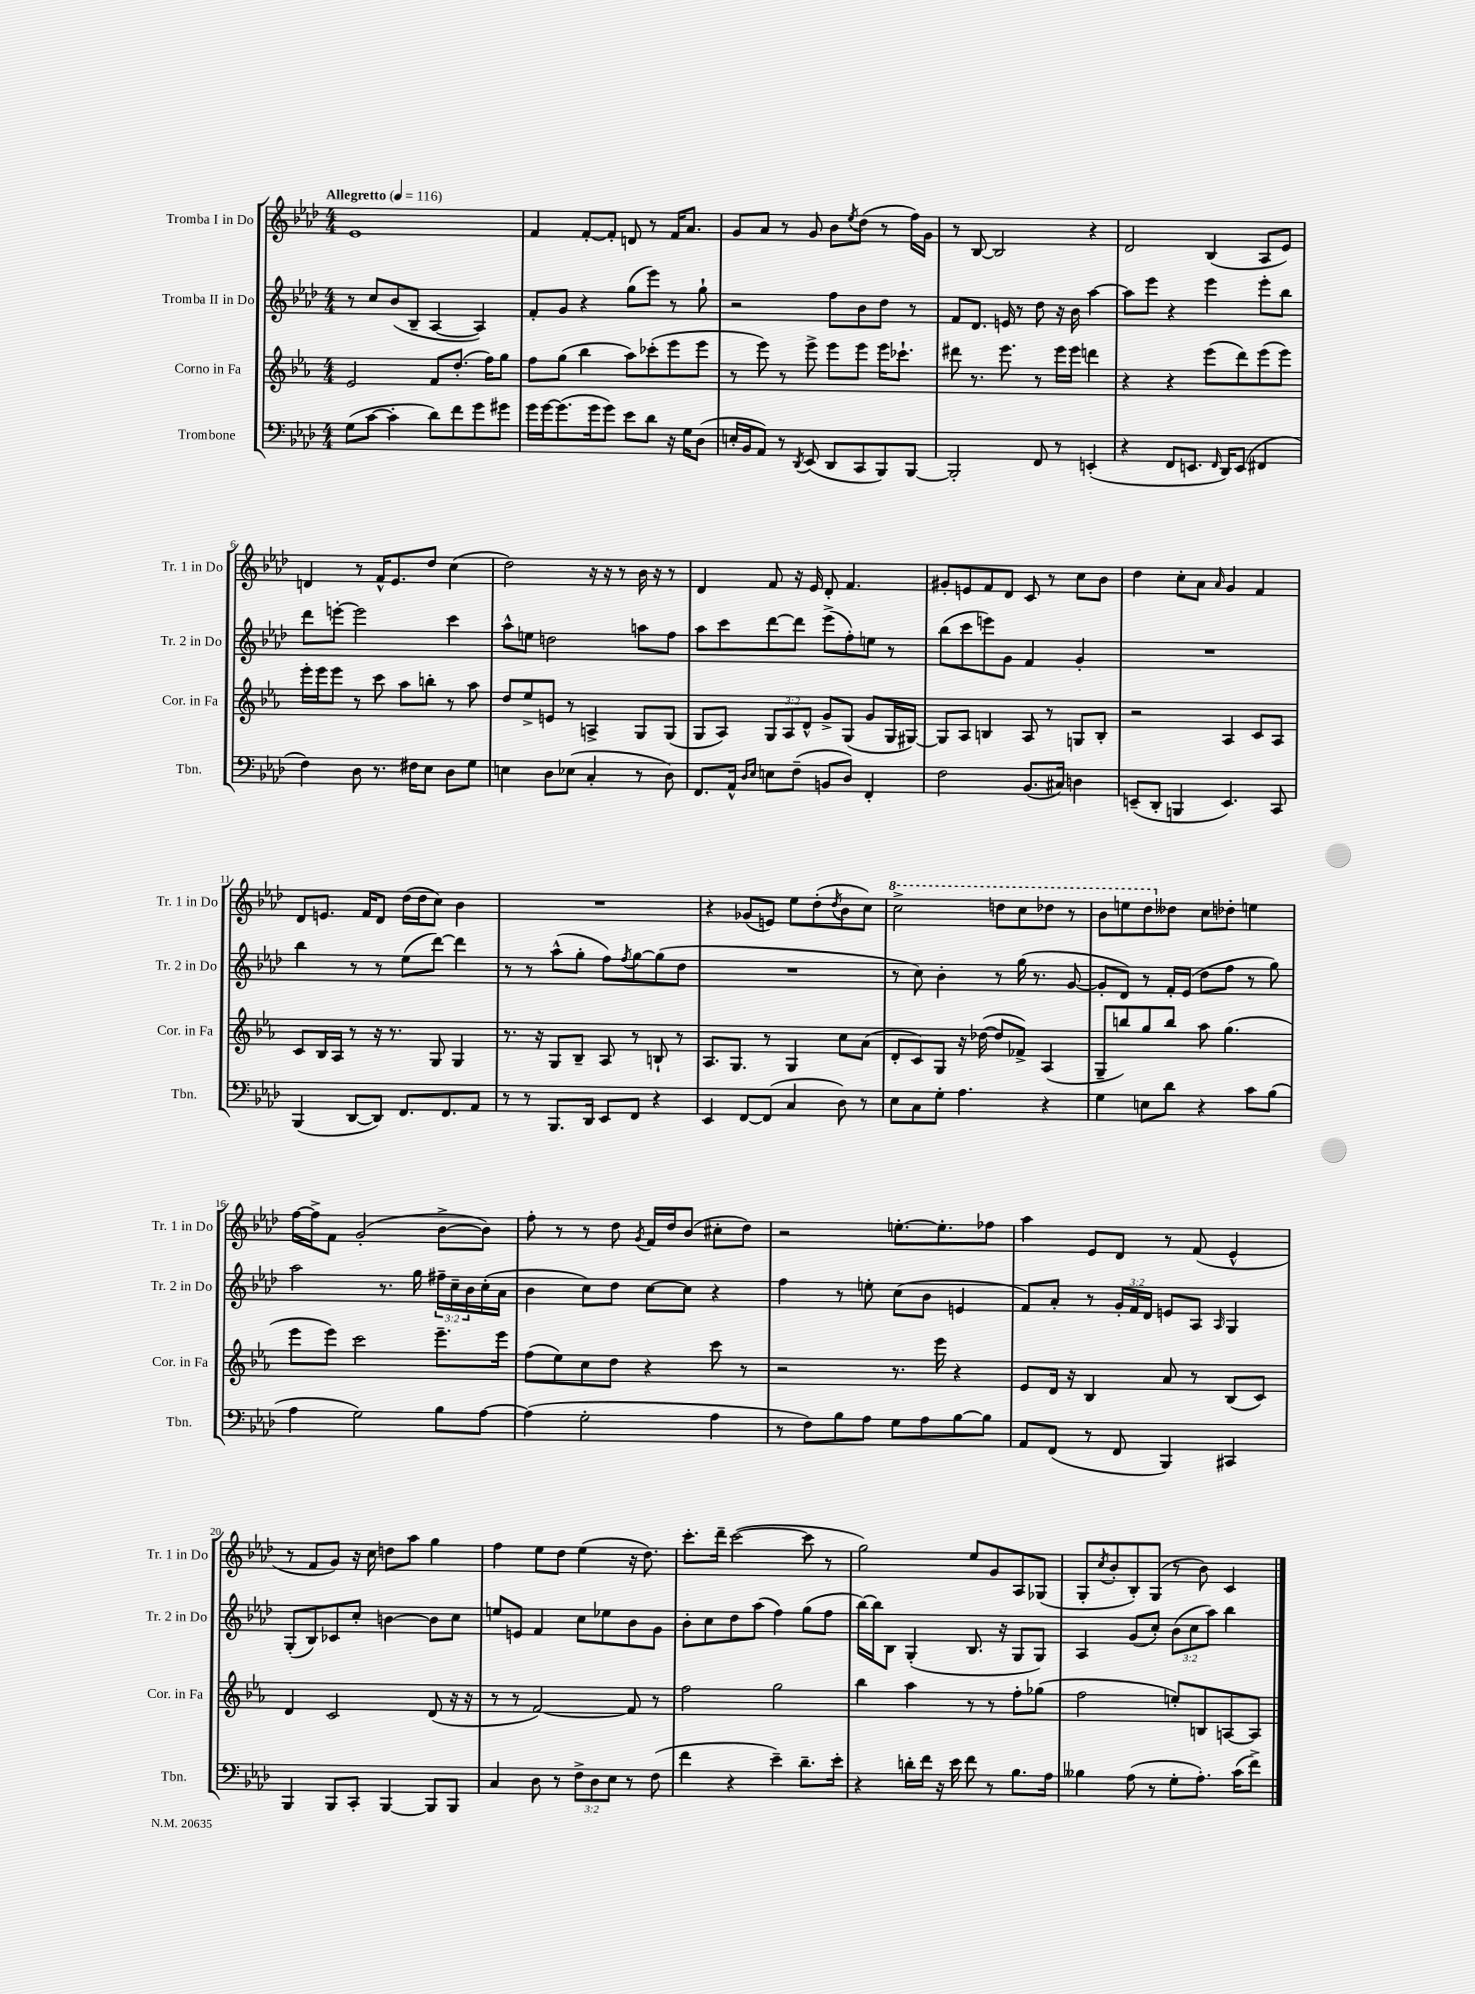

**kern	**kern	**kern	**kern
*part4	*part3	*part2	*part1
*staff4	*staff3	*staff2	*staff1
*I"Trombone	*I"Corno in Fa	*I"Tromba II in Do	*I"Tromba I in Do
*I'Tbn.	*I'Cor. in Fa	*I'Tr. 2 in Do	*I'Tr. 1 in Do
*clefF4	*clefG2	*clefG2	*clefG2
*k[b-e-a-d-]	*k[b-e-a-]	*k[b-e-a-d-]	*k[b-e-a-d-]
*M4/4	*M4/4	*M4/4	*M4/4
*MM116	*MM116	*MM116	*MM116
=1	=1	=1	=1
!	!	!	!LO:TX:a:B:t=Allegretto
(8G\L	2e-/	8r	1e-
[8c\J	.	8cc/L	.
4c'\]	.	(8b-/	.
.	.	8B-~/J	.
8d-\L)	8f/L	[4A-/	.
8f\	(8.dd'/J	.	.
8g\	.	4A-/])	.
.	16ff\KL)	.	.
8g#X\J	8gg\J	.	.
=2	=2	=2	=2
16g\LL	8ff\L	8f'/L	4f/
[16g\J	.	.	.
(8.g\]	(8gg\J	8g/J	.
.	4bb-\	4r	[8f'/L
16g\k	.	.	.
8g\J)	.	.	8f'/J]
8e-\L	8aa-\L)	(8gg\L	8dn/
8d-\J	(8ccc-X'\	8eee-\J)	8r
16r	8eee-\	8r	16f/KL
16G\KL	.	.	8.a-/J
(8D-\J	8eee-\J	8gg`\	.
=3	=3	=3	=3
16En'/LL	8r	2r	8g/L
16BB-/J	.	.	.
8AA-/J)	8eee-\)	.	8a-/J
8r	8r	.	8r
8qDD-/	.	.	.
(8EE-/	8eee-^\	.	8g/
8DD-/L	8eee-\L	8ff\L	8b-\L
.	.	.	8qee-/
8CC/	8eee-\J	8b-\	(8dd-\J
8BBB-/)	16eee-\KL	8dd-\J	8r
.	8.ccc-X`\J	.	.
[8BBB-/J	.	8r	16ff\LL)
.	.	.	16g\JJ
=4	=4	=4	=4
2BBB-'/]	8ddd#X\	8f/L	8r
.	8.r	8.d-/J	[8B-/
.	.	.	2B-/]
.	8.eee-\	16en/	.
.	.	8r	.
8FF/	8r	8dd-\	.
8r	16eee-\LL	16r	.
.	16eee-\JJ	16b-\	.
(4EEn'/	4dddn\	[4aa-\	4r
=5	=5	=5	=5
4r	4r	8aa-\L]	2d-/
.	.	8eee-\J	.
8FF/L	4r	4r	.
8.EEn/J	.	.	.
.	(8eee-\L	4eee-\	(4B-/
16qqFF/	.	.	.
16DD-/KL)	.	.	.
(8EE/J	8ddd\)	.	.
4FF#X/	(8eee-\	8eee-'\L	8A-/L
.	8eee-\J)	8bb-\J	8e-/J)
!!LO:LB:g=z
=6	=6	=6	=6
4F\)	16eee-'\LL	8ddd-\L	4dn/
.	16eee-\J	.	.
.	8eee-\J	[8eeen'\J	.
8D-\	8r	2eee\]	8r
8.r	8ccc\	.	16f^^/KL
.	.	.	8.e-/
.	8aa-\L	.	.
16F#X\KL	.	.	.
8E-\J	8bbn'\J	.	8dd-/J
8D-\L	8r	4ccc\	(4cc\
8G\J	8aa-\	.	.
=7	=7	=7	=7
4En\	8dd/L	8aa-^^\L	2dd-\)
.	8ee-^/	8een\J	.
8D-\L	8en/J	2ddn\	.
(8E-X\J	8r	.	.
4C'/	4An^/	.	16r
.	.	.	16r
.	.	.	8r
8r	8G/L	8aan\L	16b-\
.	.	.	16r
8D-\)	(8G/J	8ff\J	8r
=8	=8	=8	=8
8.FF/L	8G/L	8aa-\L	4d-/
.	8A-/J)	8ccc\	.
16AA-^^/Jk	.	.	.
16qqD-/LL	.	.	.
16qqE-/JJ	.	.	.
8En\L	12G/L	[8ddd-\	8f/
.	12A-/	.	.
(8F~\J	.	8ddd-\J]	16r
.	12d^^/J	.	.
.	.	.	16e-/
8BBn/L	8g^/L	(8eee-^\L	8d-'/
8D-/J)	(8G/J	8ff'\)	4.f/
4FF'/	8g/L	8een\J	.
.	16G/L	8r	.
.	[16G#X/JJ)	.	.
=9	=9	=9	=9
2F\	8G#/L]	(8bb-\L	8g#X'/L
.	8A-/J	8ccc\	8en/
.	4Bn/	8eeen\)	8f/
.	.	8g\J	8d-/J
(8.BB-/L	8A-/	4f/	8c/
.	8r	.	8r
16C#X/Jk)	.	.	.
4Dn\	8Gn/L	4g'/	8cc\L
.	8B'/J	.	8b-\J
=10	=10	=10	=10
(8EEn~/L	2r	1r	4dd-\
8DD-'/J	.	.	.
4BBBn/	.	.	8cc'\L
.	.	.	8a-\J
.	.	.	16qqa-/
4.EE/)	4A-/	.	4g/
.	8c/L	.	4f/
8CC/	8A-/J	.	.
!!LO:LB:g=z
=11	=11	=11	=11
(4BBB-/	8c/L	4bb-\	8d-/L
.	16B-/L	.	8.en/J
.	16A-/JJ	.	.
[8DD-/L	8r	8r	.
.	.	.	16f/KL
8DD-/J])	16r	8r	8d-/J
.	8.r	.	.
8.FF/L	.	(8ee-\L	(16dd-\LL
.	.	.	16dd-\J
.	8G/	[8ddd-\J)	8cc\J)
8.FF/	.	.	.
.	4G/	4ddd-\]	4b-\
8AA-/J	.	.	.
=12	=12	=12	=12
8r	8.r	8r	1r
8r	.	8r	.
.	16r	.	.
8.BBB-/L	8G/L	(8aa-^^\L	.
.	8B-~/J	8gg'\J	.
16DD-/Jk	.	.	.
8EE-/L	8A-/	8ff\L)	.
.	.	8qff/	.
8FF/J	8r	[8gg\	.
4r	8Bn`/	(8gg\]	.
.	8r	8dd-\J	.
=13	=13	=13	=13
4EE-/	8.A-/L	1r	4r
.	8.G/J	.	.
[8FF/L	.	.	(8g-X/L
(8FF/J]	8r	.	8en/J)
4C/	4G/	.	8ee-\L
.	.	.	(8dd-'\
.	.	.	8qdd-/
8D-\)	8cc\L	.	8b-\
8r	(8a-\J	.	8cc\J)
=14	=14	=14	=14
*	*	*	*8va
8E-\L	8d'/L	8r	2ccc^\
8C\	8c/)	8cc\)	.
8G'\J	8G/J	4b-'\	.
4.A-\	16r	.	.
.	([16dd-X\	.	.
.	8dd-/L]	8r	8dddn\L
.	8f-X^/J)	(16gg\	8ccc\
.	.	8.r	.
4r	(4A-/	.	8ddd-X\J
.	.	[8g/	8r
=15	=15	=15	=15
4G\	8G~/L	8g'/L]	8bb-\L
.	8bbn/)	8d-/J)	8eeen\
8En\L	8gg/	8r	8ddd-\
*	*	*	*X8va
8d-\J	8bb/J	16f'/LL	8dd--X\J
.	.	(16e-/JJ	.
4r	8aa-\	8dd-\L	8cc\L
.	(4.gg\	8ff\J	8dd-X'\J
8c\L	.	8r	4een\
(8B-\J	.	8gg\)	.
!!LO:LB:g=z
=16	=16	=16	=16
4A-\	8eee-\L	2aa-\	[16ff\LL
.	.	.	16ff^\J]
.	8eee-\J)	.	8f\J
2G\)	2ccc\	.	(2g'/
.	.	8.r	.
.	.	16gg\	.
8B-\L	8.eee-~\L	24ff#X~\LL	[8b-^\L
.	.	24cc~\	.
.	.	24b-\	.
[8A-\J	.	(16cc'\	8b-\J])
.	16eee-\Jk	16a-\JJ	.
=17	=17	=17	=17
(4A-\]	(8ff\L	4b-\	8ff'\
.	8ee-\)	.	8r
2G'\	8cc\	8cc\L)	8r
.	8dd\J	8dd-\J	8dd-\
.	.	.	8qg/
.	4r	[8cc\L	16f/LL
.	.	.	16dd-/J
.	.	8cc\J]	(8b-/J
4A-\	8ccc\	4r	8cc#X'\L
.	8r	.	8dd-\J)
=18	=18	=18	=18
8r	2r	4ff\	2r
8F\L)	.	.	.
8B-\	.	8r	.
8A-\J	.	8een'\	.
8G\L	8.r	(8cc\L	[8.een'\L
8A-\	.	8b-\J	.
.	16eee-\	.	8.ee'\]
[8B-\	4r	4en/	.
8B-\J]	.	.	8ff-X\J
=19	=19	=19	=19
8AA-/L	8e-/L	8f/L)	4aa-\
(8FF/J	16d/Jk	8a-'/J	.
.	16r	.	.
8r	4B-/	8r	8e-/L
8FF/	.	24g'/LL	8d-/J
.	.	24f/	.
.	.	24d-/JJ	.
4BBB-/)	8a-/	8en/L	8r
.	8r	8A-/J	(8f/
.	.	16qqA-/	.
4CC#X/	(8B-/L	4G/	4e-^^/
.	8c/J)	.	.
!!LO:LB:g=z
=20	=20	=20	=20
4BBB-/	4d/	(8G'/L	8r
.	.	8B-/)	8f/L
8BBB-/L	2c/	8c-X/	8g/J)
8CC'/J	.	8cc'/J	16r
.	.	.	16cc\
[4BBB-/	.	[4bn\	8ddn\L
.	.	.	8aa-\J
8BBB-/L]	(8d/	8b\L]	4gg\
8BBB-/J	16r	8cc\J	.
.	16r	.	.
=21	=21	=21	=21
4C/	8r	8een/L	4ff\
.	8r	8en/J	.
8D-\	[2f/)	4f/	8ee-\L
8r	.	.	8dd-\J
12F^\L	.	8cc\L	(4ee-\
12D-\	.	.	.
.	.	8ee-X\	.
12E-\J	.	.	.
8r	8f/]	8b-\	16r
.	.	.	8.dd-\)
(8F\	8r	8g\J	.
=22	=22	=22	=22
4f\	2ff\	8b-'\L	8.ccc'\L
.	.	8cc\	.
.	.	.	16ddd-~\Jk
4r	.	8dd-\	([2ccc\
.	.	(8aa-\J	.
4e-~\)	2gg\	4ff\)	.
8.d-~\L	.	(8gg\L	8ccc\]
.	.	8ff\J	8r
16e-'\Jk	.	.	.
=23	=23	=23	=23
4r	4bb-\	[16bb-\LL)	2gg\)
.	.	16bb-\J]	.
.	.	8B-\J	.
16dn'\LL	4aa-\	(4G'/	.
16f\JJ	.	.	.
16r	.	.	.
16e-\	.	.	.
8f\	8r	8.B-/	8ee-/L
8r	8r	.	8g/
.	.	16r	.
8.B-\L	8ff'\L	8G/L	8A-/
.	(8gg-X\J	8G/J)	(8G-X/J
16A-\Jk	.	.	.
=24	=24	=24	=24
4B--X\	2ff\	4A-/	8G'/L
.	.	.	8qcc/
.	.	.	8b-'/
(8A-\	.	(8g/L	8B-'/)
8r	.	8cc'/J)	(8G/J
8G'\L	8een'/L)	(12b-\L	8r
.	.	12cc\	.
8.A-'\J)	8Bn/	.	8b-\)
.	.	12aa-\J)	.
.	[8An/	4bb-\	4c/
(16c\KL	.	.	.
8f^\J)	8A/J]	.	.
==	==	==	==
*-	*-	*-	*-
